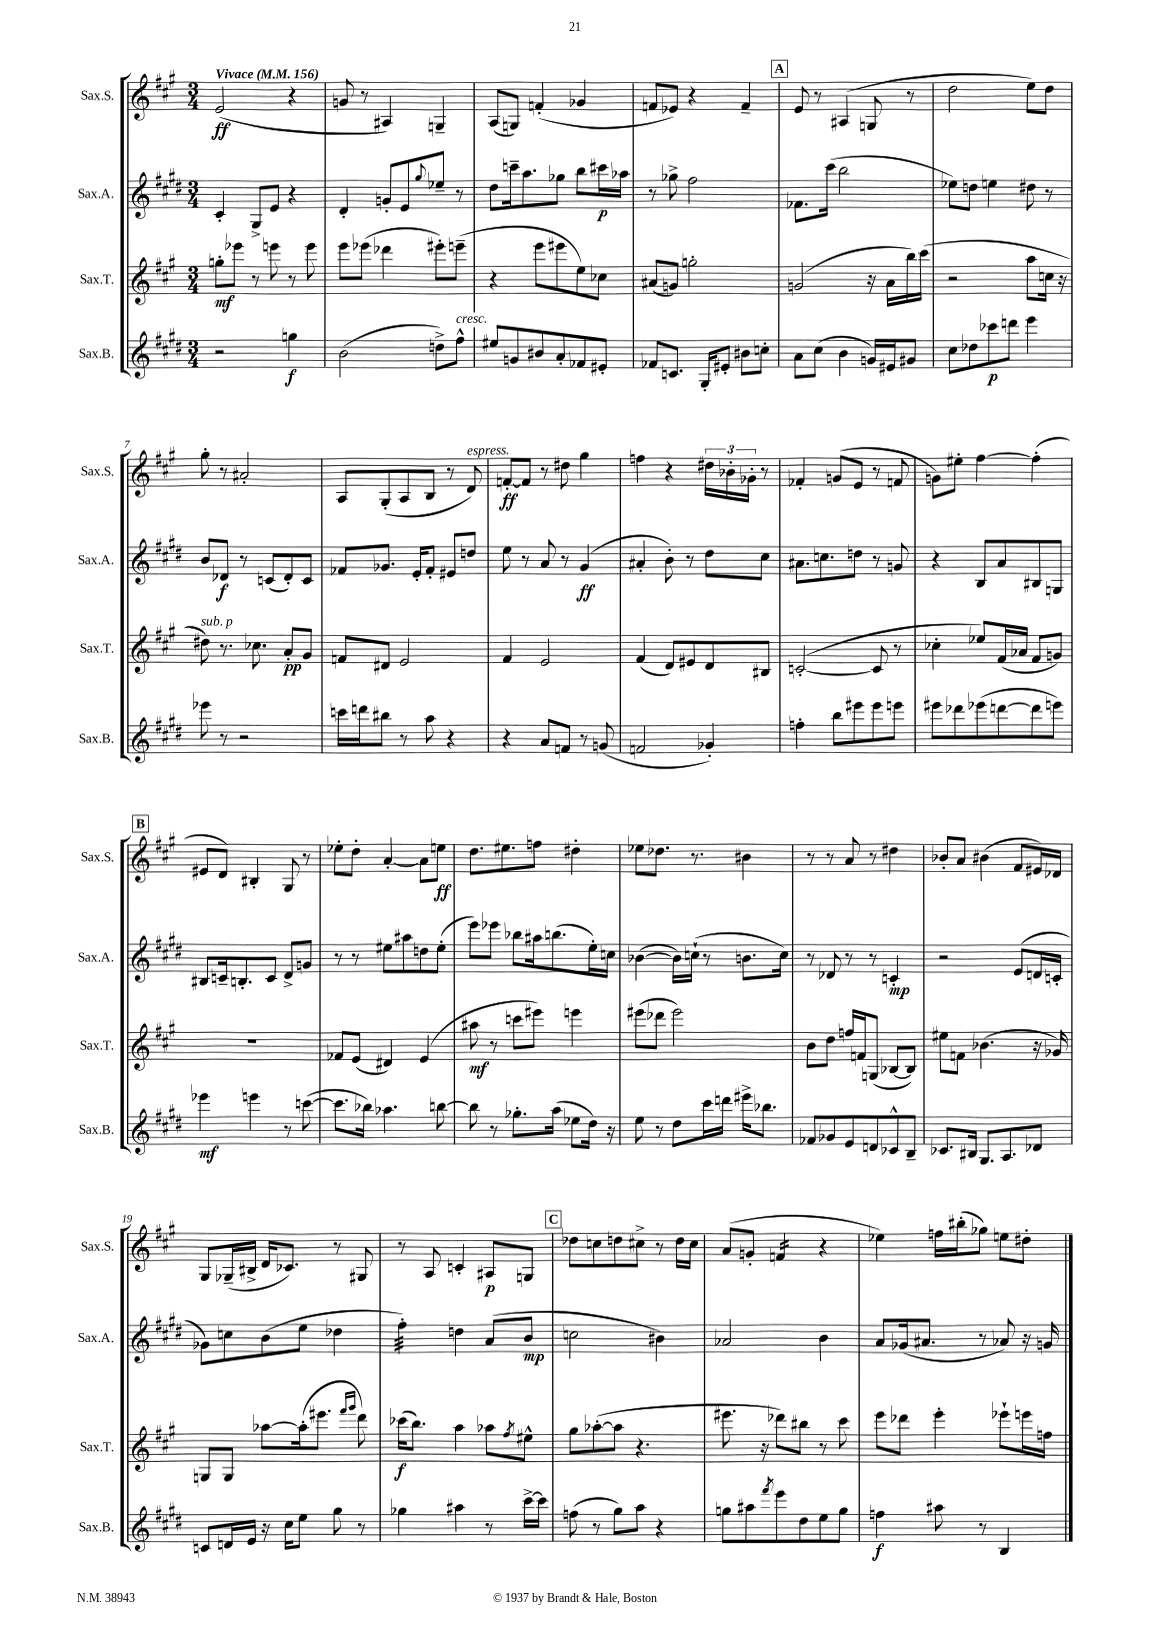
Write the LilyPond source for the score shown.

<<
\new StaffGroup <<
\new Staff = "s0" \with { instrumentName = "Sax.S." shortInstrumentName = "Sax.S." } {
    \clef treble \key a \major \numericTimeSignature \time 3/4 \tempo "Vivace" 4 = 156
    e'2\ff( r4 |
    g'8 r8 ais4) g4-- |
    a8( g8) f'4-.( ges'4 |
    f'8 ees'8) r4 f'4-- |
    \mark \markup { \box "A" } e'8 r8 ais4( g8 r8 |
    d''2 e''8) d''8 |
    gis''8-. r8 ais'2-. |
    a8 gis8-.( a8 b8 r8 d'8^\markup { \italic "espress." }) |
    f'8~-.\ff f'8 r8 dis''8 gis''4 |
    f''4 r4 \tuplet 3/2 { dis''16 bes'16-. ges'16-. } r8 |
    fes'4-. g'8( e'8 r8 f'8 |
    g'8) eis''8-. fis''4~ fis''4-.( |
    \mark \markup { \box "B" } eis'8 d'8) bis4-. gis8 r8 |
    ees''8-. d''8-. a'4~-. a'8 e''8\ff |
    d''8. eis''8. f''8 dis''4-. |
    ees''8 des''8. r8. bis'4 |
    r8 r8 a'8 r8 dis''4 |
    bes'8-. a'8 bis'4( fis'8 eis'16) des'16 |
    gis8 ges16--( bis16-> d'16 ces'8.) r8 gis8 |
    r8 a8 c'4-. ais8\p g8 |
    \mark \markup { \box "C" } des''8 c''8 d''8 cis''8-> r8 d''16 cis''16 |
    a'8( g'8-. f'4:16 r4 |
    ees''4) f''16 bis''16-.( ges''8) e''8 dis''8-. \bar "|." |
}
\new Staff = "s1" \with { instrumentName = "Sax.A." shortInstrumentName = "Sax.A." } {
    \clef treble \key e \major \numericTimeSignature \time 3/4
    cis'4-. gis8-> e'8 r4 |
    dis'4-. g'8-. e'8 \appoggiatura { gis''8 } ees''8-- r8 |
    dis''8 c'''16-- a''8. ges''8 b''8 cis'''16\p aes''16 |
    r8 ges''8-> fis''2 |
    \mark \markup { \box "A" } fes'8. cis'''16( b''2 |
    ees''8) d''8 e''4 dis''8 r8 |
    b'8 des'8\f r8 c'8( des'8-.) c'8 |
    fes'8 ges'8. e'16-. fes'8-. eis'8 d''8 |
    e''8 r8 a'8 r8 gis'4\ff( |
    ais'4-. b'8-.) r8 dis''8 cis''8 |
    ais'8. c''8. d''8 r8 g'8 |
    r4 b8 a'8 bis8 g8 |
    \mark \markup { \box "B" } bis8 c'16-- b8.-. c'8 dis'8-> g'8 |
    r8 r8 eis''8 ais''8 d''8 eis''8-.( |
    e'''8) ees'''8 bes''8 ais''16 b''8.( e''16-.) c''16 |
    bes'4~( bes'16) c''16-!( r8 b'8. c''16) |
    r8 des'8 r8 r8 c'4-.\mp |
    r2 e'8( d'16 c'16-. |
    ges'8) c''8 b'8( e''8 des''4 |
    fis''4:32-.) d''4 a'8( b'8\mp |
    \mark \markup { \box "C" } c''2 bis'4) |
    aes'2 b'4 |
    a'8 ges'16( ais'8. r8 aes'8) r16 g'16 \bar "|." |
}
\new Staff = "s2" \with { instrumentName = "Sax.T." shortInstrumentName = "Sax.T." } {
    \clef treble \key a \major \numericTimeSignature \time 3/4
    g''8-.\mf ees'''8 r8 e'''8 r8 e'''8 |
    e'''8 ees'''8( des'''4 eis'''8-.) e'''8--( |
    r4 e'''8 eis'''8 e''8) ces''8 |
    ais'8( g'8) g''2-. |
    \mark \markup { \box "A" } g'2( r16 a'16 b''16) cis'''16( |
    r2 a''8 c''16 r16 |
    dis''8^\markup { \italic "sub. p" }) r8. ces''8. a'8-.\pp gis'8 |
    f'8 dis'8 e'2 |
    fis'4 e'2 |
    fis'4( d'8) eis'8 d'8 bis8 |
    c'2~-.( c'8 r8 |
    ces''4-. ees''8) fis'16( aes'16 fis'8 g'8) |
    \mark \markup { \box "B" } R2. |
    fes'8 e'8( dis'4) e'4( |
    ais''8\mf r8 c'''8 eis'''8) e'''4 |
    eis'''8( des'''8 eis'''2) |
    b'8 d''8 f''16 f'16 g8( bes8~ bes8) |
    eis''8 f'8 bes'4.( r16 ges'16) |
    g8 g8 aes''8~ aes''16-.( eis'''8. \grace { fis'''16 gis'''16 } d'''8) |
    ces'''16\f( b''8.) a''4 aes''8 \acciaccatura { fis''8 } eis''8-^ |
    \mark \markup { \box "C" } gis''8 aes''8~-.( aes''8 r4. |
    eis'''8. r16 des'''8) bis''8 r8 cis'''8 |
    e'''8 des'''8 e'''4-. ees'''8-! e'''16 f''16 \bar "|." |
}
\new Staff = "s3" \with { instrumentName = "Sax.B." shortInstrumentName = "Sax.B." } {
    \clef treble \key e \major \numericTimeSignature \time 3/4
    r2 g''4\f |
    b'2( d''8->) fis''8-^^\markup { \italic "cresc." } |
    eis''8 g'8 bis'8 a'8-. fes'8 eis'8-. |
    fes'8 c'8. gis16-. eis'8-. bis'8 c''8-. |
    \mark \markup { \box "A" } a'8 cis''8( b'4 g'16) eis'16 gis'8 |
    cis''8 des''8 ces'''8\p d'''8 e'''4 |
    ees'''8 r8 r2 |
    c'''16 d'''16 bis''8 r8 a''8 r4 |
    r4 a'8 f'8 r8 g'8( |
    f'2 ges'4-.) |
    f''4-. b''8 eis'''8 eis'''8 e'''8 |
    eis'''8 des'''8 ees'''8( d'''8~ d'''8 e'''8) |
    \mark \markup { \box "B" } ees'''4\mf e'''4 r8 c'''8~( |
    c'''8. bes''16) aes''4. b''8~ |
    b''8 r8 ges''8.-. a''16( ees''8 dis''16) r16 |
    e''8 r8 dis''8 cis'''16 d'''16 eis'''16-> bes''8. |
    fes'8 ges'8 e'8 d'8 ces'8-^ b8-- |
    ces'8. bis16 gis8. a8. des'8 |
    c'8 d'16 e'16 r16 cis''16 e''8 gis''8 r8 |
    ges''4 ais''4 r8 cis'''16~-> cis'''16 |
    \mark \markup { \box "C" } f''8( r8 gis''8) a''8 r4 |
    g''8 ais''8 \acciaccatura { fis'''8 } e'''8 dis''8 e''8 g''8 |
    f''4\f ais''8 r8 b4 \bar "|." |
}
>>
>>
